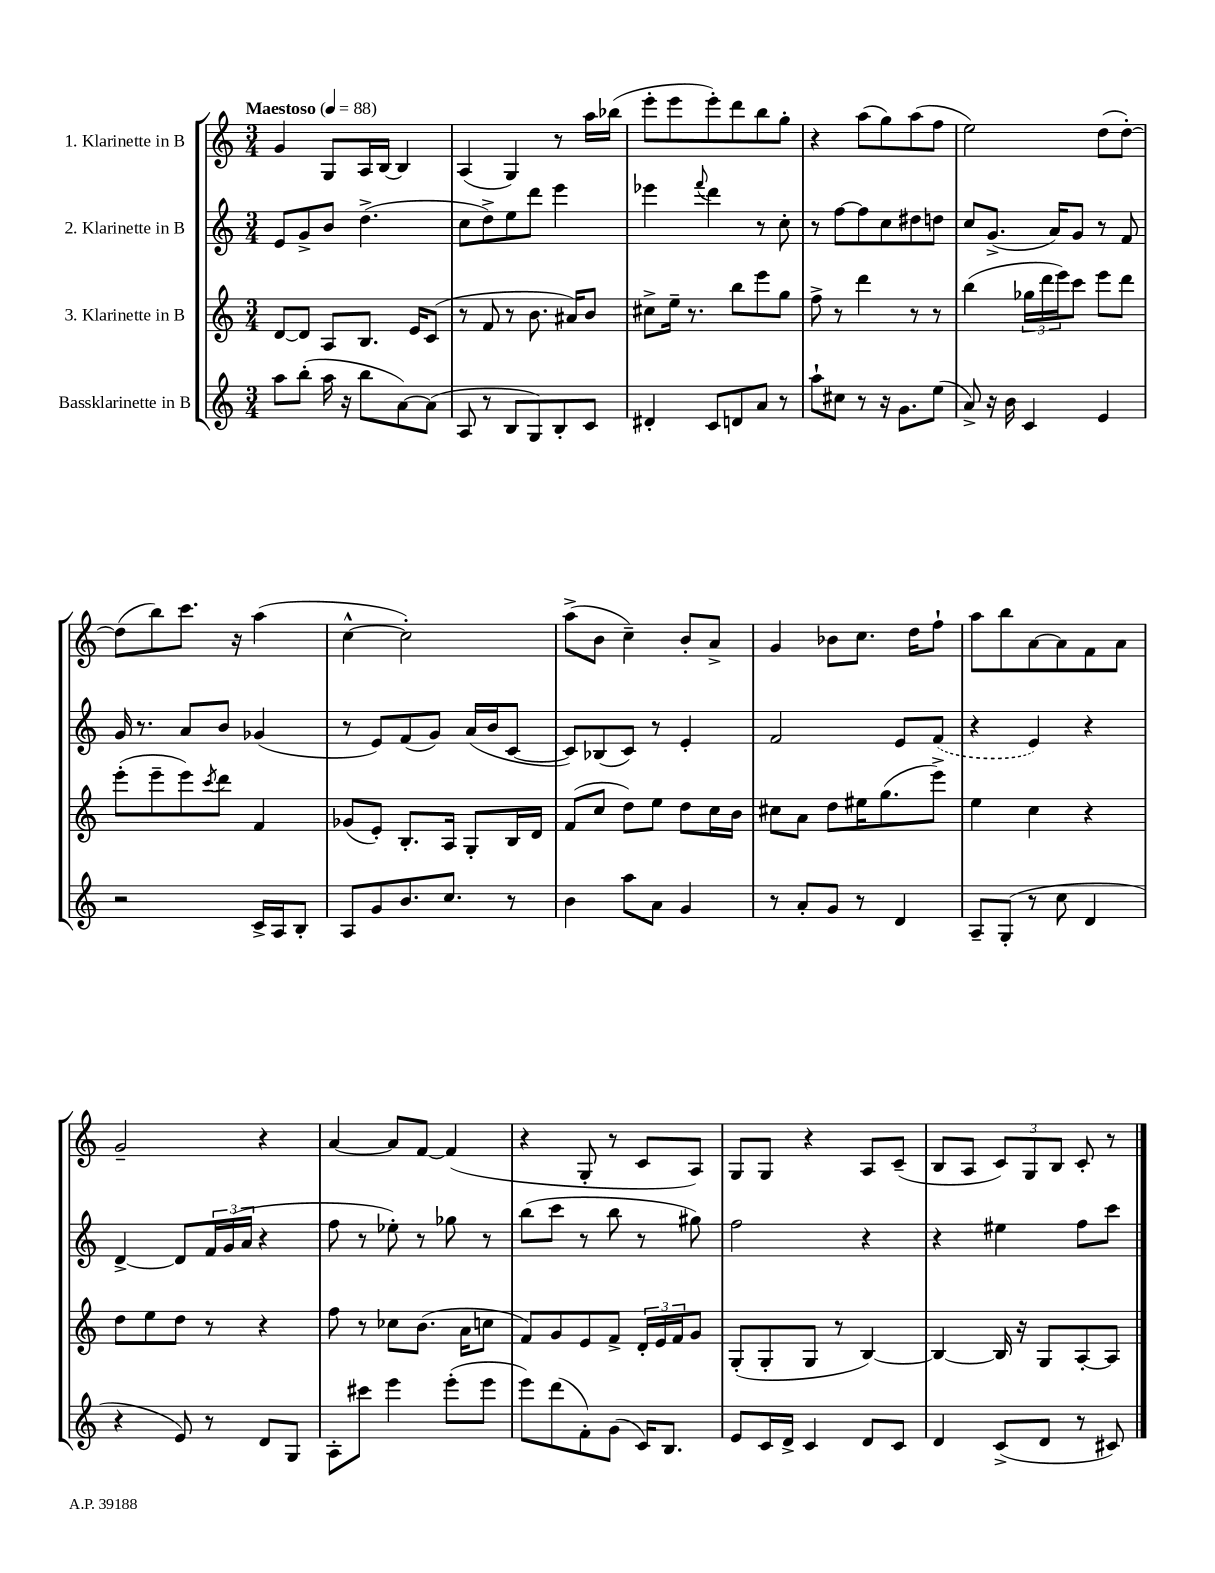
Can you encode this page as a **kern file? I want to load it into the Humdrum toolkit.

**kern	**kern	**kern	**kern
*staff4	*staff3	*staff2	*staff1
*clefG2	*clefG2	*clefG2	*clefG2
*k[]	*k[]	*k[]	*k[]
*M3/4	*M3/4	*M3/4	*M3/4
*MM88	*MM88	*MM88	*MM88
8aa\L	[8d/L	8e/L	4g/
(8bb'\J	8d/]J	8g^/	.
16aa\	8A/L	8b/J	8G/L
16r	.	.	.
8bb\L	8.B/J	(4.dd^\	16A/L
.	.	.	[16B/JJ
[8a\)	.	.	4B/]
.	16e/LK	.	.
(8a\]J	(8c/J	.	.
=	=	=	=
8A/	8r	8cc\L	(4A/
8r	8f/	8dd^\)	.
8B/L	8r	8ee\	4G/)
8G/)	8.b\	8ddd\J	.
8B'/	.	4eee\	8r
.	16a#/LK)	.	.
8c/J	8b/J	.	16aa\LL
.	.	.	(16bb-\JJ
=	=	=	=
4d#'/	8cc#^\L	4eee-\	8eee'\L
.	16ee~\Jk	.	8eee\
.	8.r	.	.
.	.	8qqfff/	.
8c/L	.	4ddd\	8eee'\)
8d/	8bb\L	.	8ddd\
8a/J	8eee\	8r	8bb\
8r	8gg\J	8cc'\	8gg'\J
=	=	=	=
8aa`\L	8ff^\	8r	4r
8cc#\J	8r	[8ff\L	.
8r	4ddd\	8ff\]	(8aa\L
16r	.	8cc\	8gg\)
8.g\L	.	.	.
.	8r	8dd#\	(8aa\
(8ee\J	8r	8dd\J	8ff\J
=	=	=	=
8a^/)	(4bb\	8cc/L	2ee\)
16r	.	(8.g^/J	.
16b\	.	.	.
4c/	24gg-\LL	.	.
.	24ddd\	.	.
.	.	16a/LK)	.
.	24eee\J)	.	.
.	8ccc\J	8g/J	.
4e/	8eee\L	8r	(8dd\L
.	8ddd\J	8f/	[8dd'\J)
=	=	=	=
2r	(8eee'\L	16g/	(8dd\]L
.	.	8.r	.
.	8eee~\	.	8bb\)
.	8eee\)	8a/L	8.ccc\J
.	8qccc/	.	.
.	8ddd\J	8b/J	.
.	.	.	16r
16c^/LL	4f/	(4g-/	(4aa\
16A/J	.	.	.
8B'/J	.	.	.
=	=	=	=
8A/L	(8g-/L	8r	[4cc^^\
8g/	8e'/J)	8e/L)	.
8.b/	8.B'/L	(8f/	2cc'\])
.	.	8g/J)	.
8.cc/J	16A/Jk	.	.
.	8G'/L	(16a/LL	.
.	.	16b/J	.
8r	16B/L	[8c/J	.
.	16d/JJ	.	.
=	=	=	=
4b\	(8f/L	8c/]L)	(8aa^\L
.	8cc/J	(8B-/	8b\J
8aa\L	8dd\L)	8c/J)	4cc~\)
8a\J	8ee\J	8r	.
4g/	8dd\L	4e'/	8b'/L
.	16cc\L	.	8a^/J
.	16b\JJ	.	.
=	=	=	=
8r	8cc#\L	2f/	4g/
8a'/L	8a\J	.	.
8g/J	8dd\L	.	8b-\L
8r	16ee#\K	.	8.cc\J
.	(8.gg\	.	.
4d/	.	8e/L	.
.	.	.	16dd\LK
.	8eee^\J)	(8f/J	8ff`\J
=	=	=	=
8A~/L	4ee\	4r	8aa\L
(8G'/J	.	.	8bb\
8r	4cc\	4e/)	[8a\
8cc\	.	.	8a\]
4d/	4r	4r	8f\
.	.	.	8a\J
=	=	=	=
4r	8dd\L	[4d^/	2g~/
.	8ee\	.	.
8e/)	8dd\J	8d/]L	.
8r	8r	24f/L	.
.	.	(24g/	.
.	.	24a/JJ	.
8d/L	4r	4r	4r
8G/J	.	.	.
=	=	=	=
8A'\L	8ff\	8ff\	[4a/
8ccc#\J	8r	8r	.
4eee\	8cc-\L	8ee-'\)	8a/]L
.	(8.b\J	8r	[8f/J
(8eee'\L	.	8gg-\	(4f/]
.	16a\LK	.	.
8eee\J	8cc\J	8r	.
=	=	=	=
8eee\L)	8f/L)	(8bb\L	4r
(8ddd\	8g/	8ccc\J	.
8f'\)	8e/	8r	8G'/
(8g\J	8f^/J	8bb\	8r
16c/LK)	24d'/LL	8r	8c/L
.	24e/	.	.
8.B/J	.	.	.
.	24f/J	.	.
.	8g/J	8gg#\)	8A/J)
=	=	=	=
8e/L	(8G'/L	2ff\	8G/L
16c/L	8G'/	.	8G/J
16d^/JJ	.	.	.
4c/	8G/J	.	4r
.	8r	.	.
8d/L	[4B/)	4r	8A/L
8c/J	.	.	(8c~/J
=	=	=	=
4d/	4B/_	4r	8B/L
.	.	.	8A/J
(8c^/L	16B/]	4ee#\	12c/L)
.	16r	.	.
.	.	.	12G/
8d/J	8G/L	.	.
.	.	.	12B/J
8r	[8A'/	8ff\L	8c'/
8c#/)	8A/]J	8ccc\J	8r
==	==	==	==
*-	*-	*-	*-
